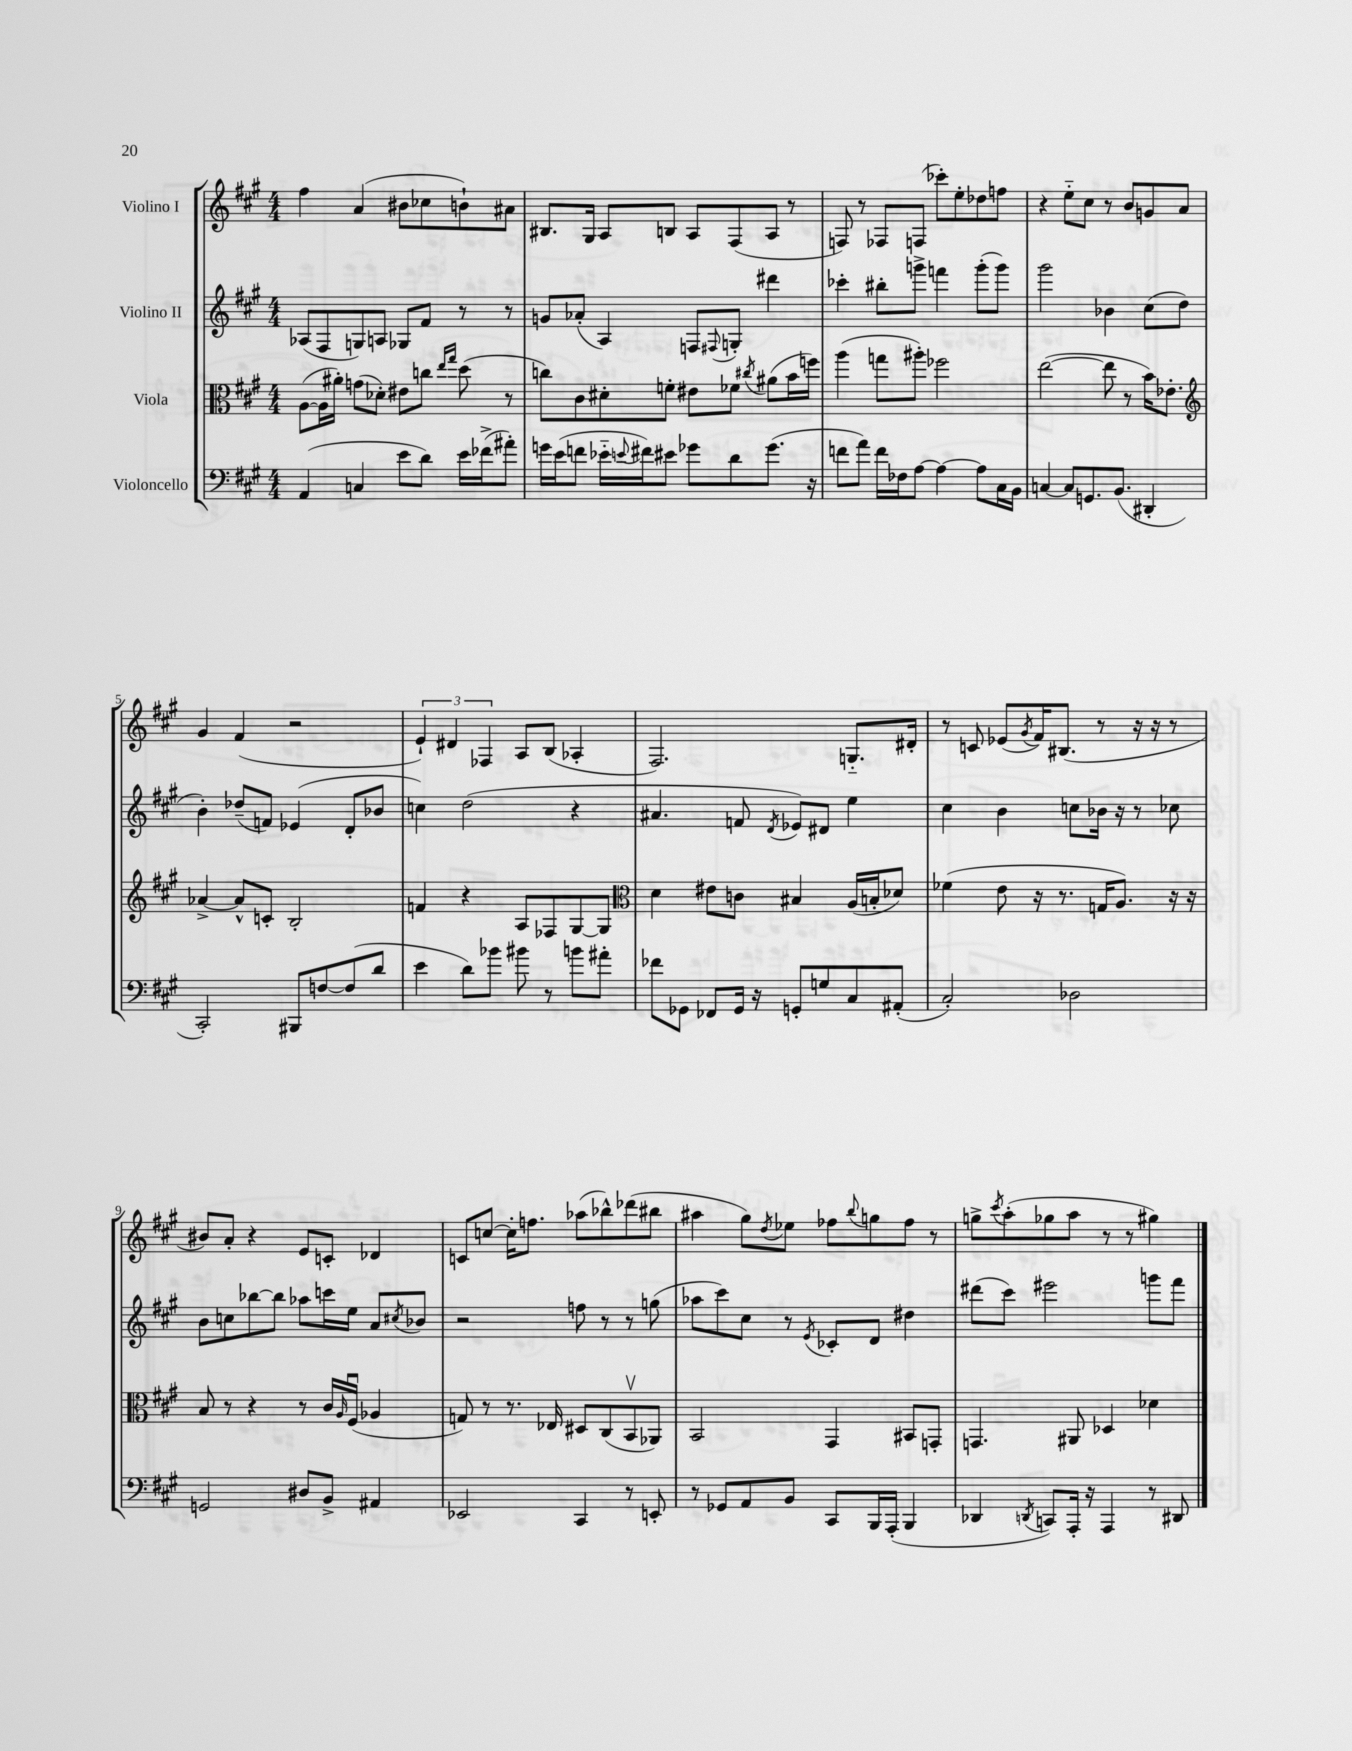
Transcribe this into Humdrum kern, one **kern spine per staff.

**kern	**kern	**kern	**kern
*part4	*part3	*part2	*part1
*staff4	*staff3	*staff2	*staff1
*I"Violoncello	*I"Viola	*I"Violino II	*I"Violino I
*clefF4	*clefC3	*clefG2	*clefG2
*k[f#c#g#]	*k[f#c#g#]	*k[f#c#g#]	*k[f#c#g#]
*M4/4	*M4/4	*M4/4	*M4/4
=1	=1	=1	=1
(4AA/	([8A\L	(8A-X/L	4ff#\
.	16A\L]	8F#/	.
.	16a#X'\JJ)	.	.
4Cn/	(8gn\L	8Gn/)	(4a/
.	8d-X'\J)	8An/J	.
8e\L	8e#X\L	8G-X/L	8b#X\L
8d\J)	8ccn\J	8f#/J	8cc-X\
.	16qqee/LL	.	.
.	16qqgg#/JJ	.	.
16e\LL	(8dd\	8r	8bn`\)
(16f-X^\J	.	.	.
8a#X'\J)	8r	8r	8a#X\J
=2	=2	=2	=2
16gn\LL	8ccn\L)	8gn/L	8.B#X/L
(16e\J	.	.	.
8fn\J	8c#\	(8a-X'/J	.
.	.	.	16G#/Jk
16e-X\LL	8d#X'\	4A/)	8A/L
8qqen/	.	.	.
16f#X\J)	.	.	.
8e#X\J	8fn'\J	.	8Bn/J
8g-X\L	8e#X\L	8Fn/L	8A/L
.	.	8qqF#X/	.
8d\	8f-X\J	8Gn'/J	(8F#/
.	8qcc#X/	.	.
(8.g-\J	(8a#X\L	4ddd#X\	8A/J
.	16b\L	.	8r
16r	16ffn\JJ)	.	.
=3	=3	=3	=3
8fn\L	(4aa\	4ccc-X'\	8Fn/)
8a\J)	.	.	8r
16f\LL	8ggn\L	8bb#X'\L	8F-X/L
16F-X\J	.	.	.
[8A\J	8aa#X'\J)	8gggn^\J	(8Fn/J
4A\_	2ff-X\	4fffn\	8ccc-X'\L)
.	.	.	8ee'\
8A\L]	.	(8ggg'\L	8dd-X\
16C#\L	.	8ggg\J)	8ffn\J
16BB\JJ	.	.	.
=4	=4	=4	=4
[4Cn/	([2ee\	2ggg#\	4r
8C/L]	.	.	8ee\L
8.GGn/	.	.	8cc#\J
.	8ee\]	4b-X\	8r
(8.BB/J	.	.	.
.	8r	.	8b/L
4DD#X'/	16b\KL)	(8cc#\L	8gn/
.	8.e-X'\J	.	.
.	.	8dd\J	8a/J
!!LO:LB:g=z
=5	=5	=5	=5
*	*clefG2	*	*
2CC#'/)	[4a-X^/	4b'\)	4g#/
.	8a-^^/L]	(8dd-X~/L	(4f#/
.	8cn'/J	8fn/J)	.
8BBB#X/L	2B'/	(4e-X/	2r
[8Fn/	.	.	.
(8F/]	.	8d'/L	.
8d/J	.	8b-X/J	.
=6	=6	=6	=6
4e\	4fn/	4ccn\)	6e`/)
.	.	.	6d#X/
8d\L)	4r	(2dd\	.
.	.	.	6F-X/
8b-X\J	.	.	.
8b#X\	8A/L	.	8A/L
8r	8F-X/	.	(8B/J
8bn\L	[8G#/	4r	4A-X'/
8a#X'\J	8G#/J]	.	.
=7	=7	=7	=7
*	*clefC3	*	*
8f-X\L	4d\	4.a#X/	2.F#/)
8GG-X\J	.	.	.
8FF-X/L	8e#X\L	.	.
16GG-/Jk	8cn\J	8fn/	.
16r	.	.	.
.	.	8qd/	.
8GGn'/L	4B#X/	8e-X/L)	.
8Gn/	.	8d#X/J	.
8C#/	(16A/LL	4ee\	8.Gn/L
.	16Bn'/J	.	.
(8AA#X'/J	8d-X/J)	.	.
.	.	.	16d#X'/Jk
=8	=8	=8	=8
2C#'/)	(4f-X\	4cc#\	8r
.	.	.	8cn/
.	8e\	4b\	(8e-X/L
.	.	.	8qg#/
.	16r	.	16f#/K)
.	8.r	.	(8.B#X/J
2D-X\	.	8ccn\L	.
.	16Gn/KL	16b-X\Jk	8r
.	8.A/J)	16r	.
.	.	8r	16r
.	.	.	16r
.	16r	8cc-X\	8r
.	16r	.	.
!!LO:LB:g=z
=9	=9	=9	=9
2GGn/	8B/	8b\L	8b#X/L)
.	8r	8ccn\	8a'/J
.	4r	[8bb-X\	4r
.	.	8bb-\J]	.
8D#X/L	8r	8aa-X\L	8e/L
8BB^/J	16c#/LL	16cccn\L	8cn'/J
.	16qqA/	.	.
.	(16F#u/JJ	16ee\JJ	.
4AA#X/	4A-X/	8a/L	4d-X/
.	.	8qcc#X/	.
.	.	8b-X/J	.
=10	=10	=10	=10
2EE-X/	8Gn/)	2r	8cn/L
.	8r	.	[8ccn/J
.	8.r	.	16cc'\KL]
.	.	.	8.ffn\J
.	16E-X/	.	.
4CC#/	8D#X/L	8ffn\	(8aa-X\L
.	(8C#/	8r	8bb-X^^\)
8r	8BBv/	8r	(8ddd-X\
8EEn'/	8AA-X/J)	(8ggn\	8bb#X\J
=11	=11	=11	=11
8r	2BB/	8aa-X\L	4aa#X\
8GG-X/L	.	8ccc#\)	.
8AA/	.	8cc#\J	8gg#\L)
.	.	.	8qdd/
8BB/J	.	8r	8ee-X\J
.	.	8qe/	.
8CC#/L	4GG#/	8c-X'/L	8ff-X\L
.	.	.	8qqbb/
16BBB/L	.	8d/J	8ggn\
(16AAA'/JJ	.	.	.
4BBB/	8BB#X/L	4dd#X\	8ff-\J
.	8GGn'/J	.	8r
=12	=12	=12	=12
4DD-X/	4.GGn/	(8ddd#X\L	8ggn^\L
.	.	.	8qccc#/
.	.	8ccc#\J)	(8aa'\
8qDDn/	.	.	.
8CCn/L)	.	2eee#X\	8gg-X\
16AAA'/Jk	8AA#X/	.	8aa\J
16r	.	.	.
4AAA/	4D-X/	.	8r
.	.	.	8r
8r	4d-X\	8gggn\L	4gg#X\)
8DD#X/	.	8fff#\J	.
==	==	==	==
*-	*-	*-	*-
